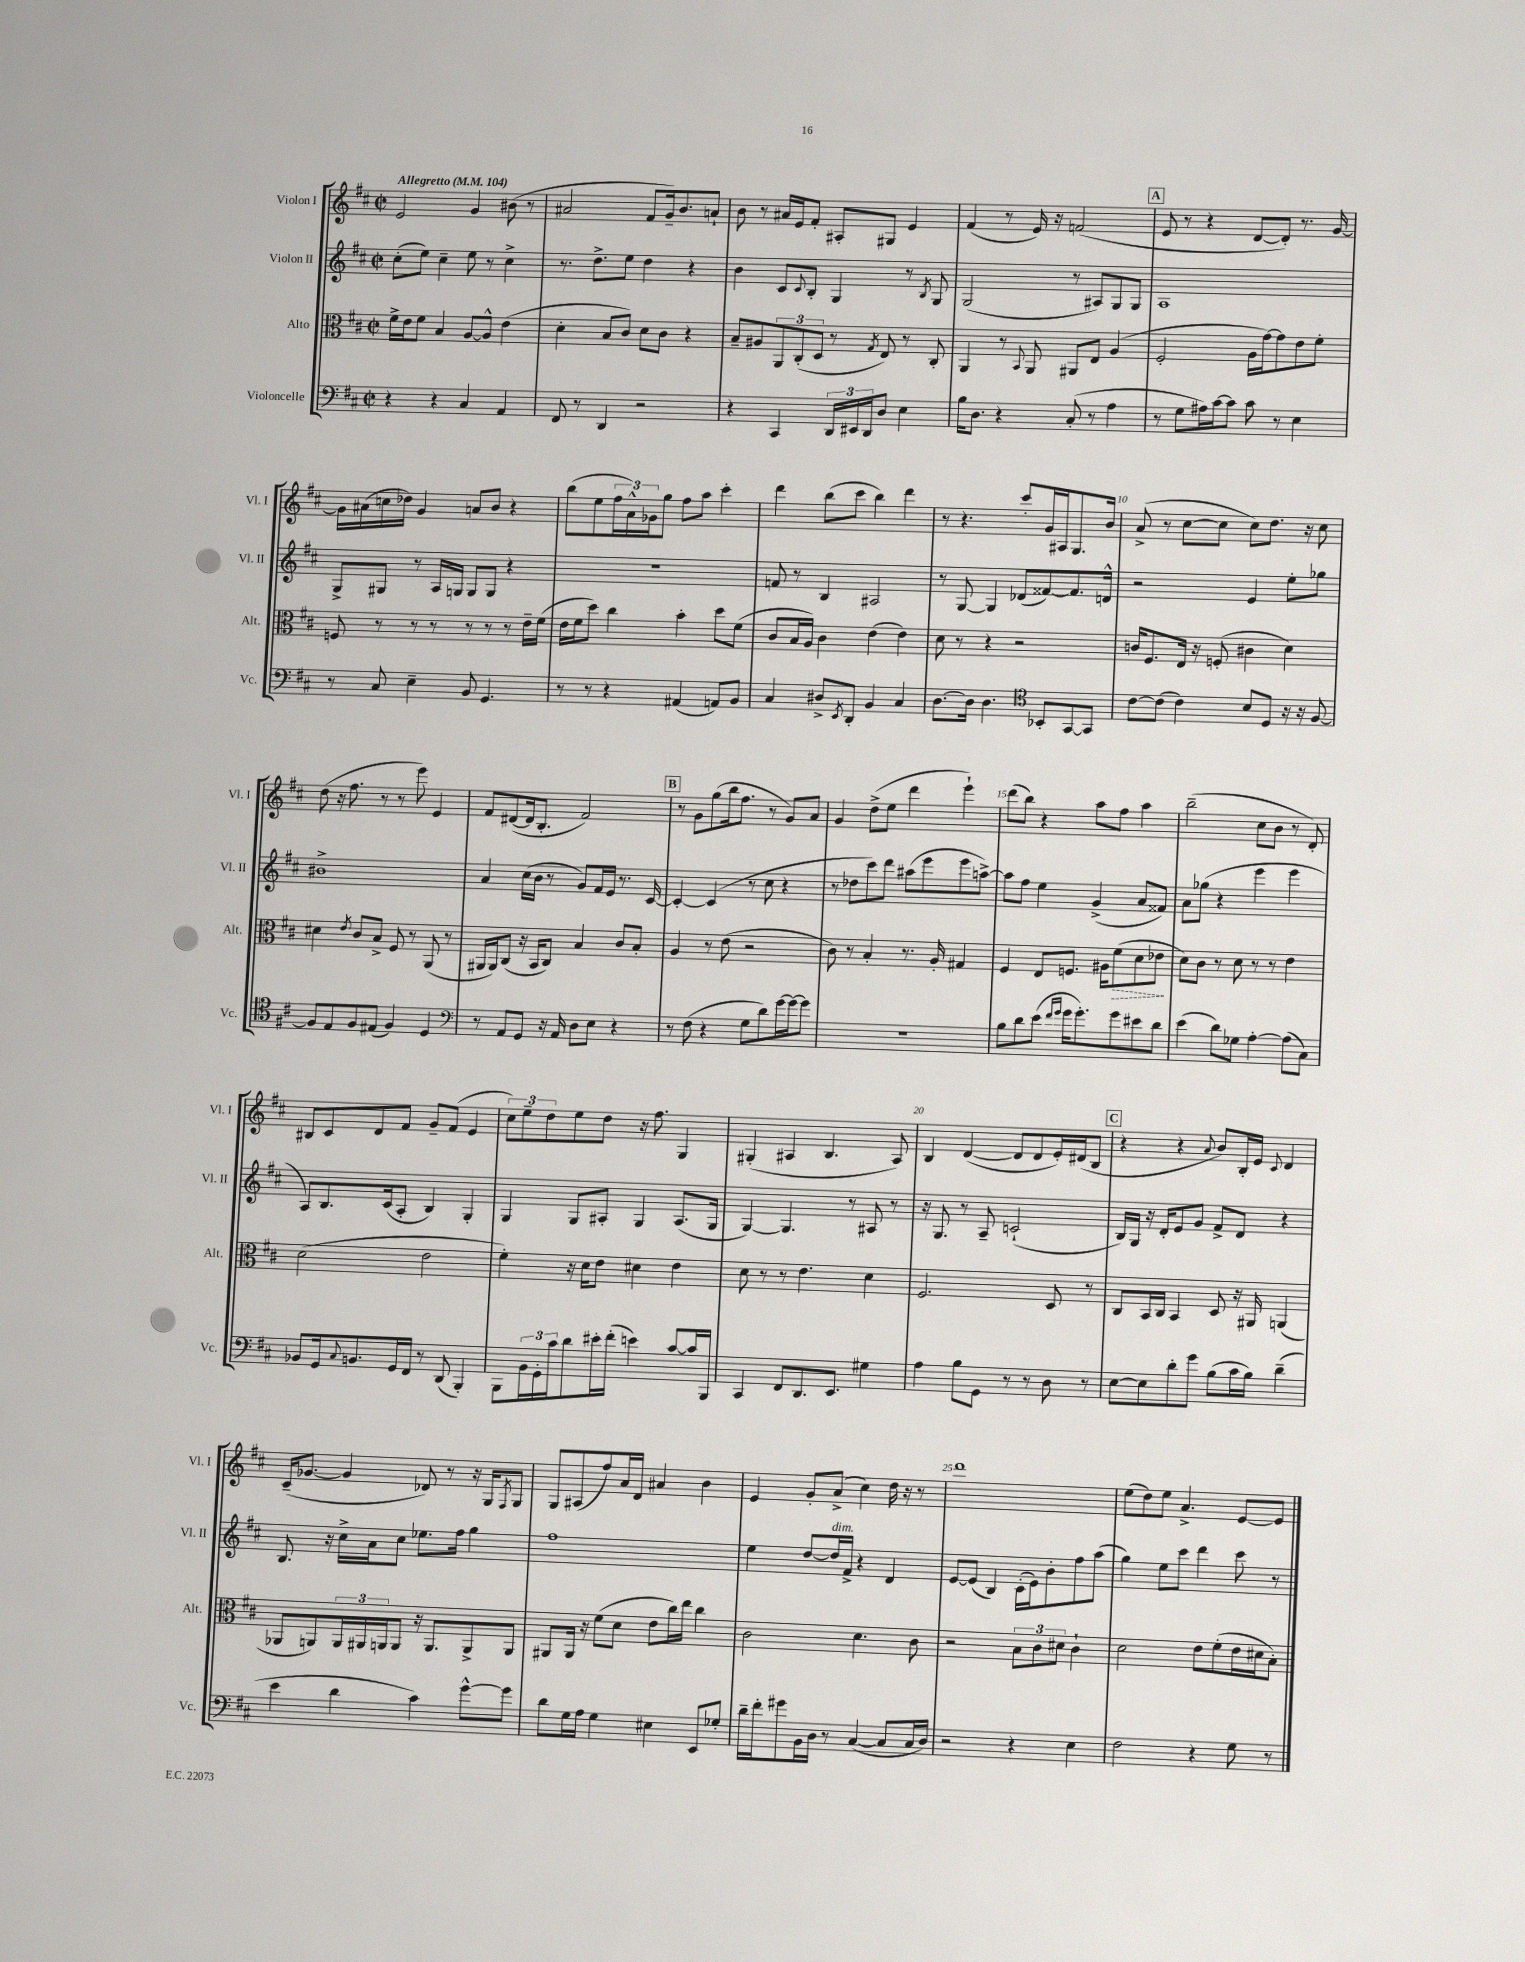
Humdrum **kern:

**kern	**kern	**kern	**kern
*staff4	*staff3	*staff2	*staff1
*clefF4	*clefC3	*clefG2	*clefG2
*k[f#c#]	*k[f#c#]	*k[f#c#]	*k[f#c#]
*M2/2	*M2/2	*M2/2	*M2/2
*met(c|)	*met(c|)	*met(c|)	*met(c|)
*MM104	*MM104	*MM104	*MM104
4r	16f#^	(8cc#'	2e
.	16e	.	.
.	8f#	8ee)	.
4r	4B	4cc#~	.
4C#	[8A	8ee	4g
.	8A^^]	8r	.
4AA	(4e	4cc#^	(8b#
.	.	.	8r
=	=	=	=
8FF#	4d'	8.r	2a#
8r	.	.	.
.	.	8.dd^	.
4DD	8B	.	.
.	8c#)	8ee	.
2r	8d	4dd	8f#
.	8c#	.	16g~)
.	.	.	8.b
.	4r	4r	.
.	.	.	8a`
=	=	=	=
4r	8B~	4b	8b
.	8A#	.	8r
4CC#	12AA	8c#	16a#
.	.	.	16e
.	(12C#'	.	.
.	.	8qqc#	.
.	.	8B'	8f#'
.	12D	.	.
24DD	8r	4G	8A#'
24EE#	.	.	.
24DD	.	.	.
.	8qG	.	.
8D	8E)	.	8G#
4E	8r	8r	4e
.	.	8qB	.
.	8C#'	8G	.
=	=	=	=
16B	4AA	(2G	(4f#
8.D	.	.	.
4r	8r	.	8r
.	8qqBB	.	.
.	8AA	.	16e)
.	.	.	16r
(8C#'	8AA#	8r	(2f
8r	8E	8A#)	.
4A	(4A	8G	.
.	.	8G	.
=	=	=	=
8r	2F#'	1A	8e
8G	.	.	8r
16A#)	.	.	4r
[16c#	.	.	.
8c#]	.	.	.
8c#	16A	.	[8d
.	[16g)	.	.
8r	8g]	.	8d'])
4E	8e	.	8.r
.	8f#'	.	.
.	.	.	[16g
=	=	=	=
8r	8F	8G^	16g]
.	.	.	(16a#
8C#	8r	8G#	16cc
.	.	.	16dd-)
4E~	8r	8r	4g
.	8r	16A	.
.	.	16G	.
8BB	8r	8G	8a
4.GG	8r	8G	8b
.	8r	4r	4r
.	16e~	.	.
.	(16f#	.	.
=	=	=	=
8r	16e	1r	(8bb
.	16f#	.	.
8r	8dd)	.	8ee
4r	4cc#	.	24ff#
.	.	.	24a^^)
.	.	.	24g-
.	.	.	8gg
(4AA#	4b'	.	8ff#
.	.	.	8aa
8AA)	8dd	.	4ccc#'
8BB	(8f#	.	.
=	=	=	=
4C#	8c#	8f	4ddd
.	16B	8r	.
.	16A)	.	.
8D#^	4c#	4B	(8bb
8qEE	.	.	.
8DD'	.	.	8ccc#
4BB	(4e	2A#	4bb)
4C#	4e)	.	4ddd
=	=	=	=
[8.D	8d	8r	8r
.	8r	[8G	4.r
16D]	.	.	.
4.D	4r	4G]	.
.	2r	(8d-	8ccc#'
*clefC4	*	*	*
8BB-'	.	[8f##)	16g
.	.	.	16A#
[8GG	.	8.f##]	8.G
8GG]	.	.	.
.	.	16d^^	16b
=	=	=	=
[8c#	16c	2r	(8a^
.	8.F#	.	.
(8c#]	.	.	8r
4c#)	16E	.	[8cc#
.	16r	.	.
.	(8F'	.	8cc#]
8B	4c#	4e	8cc#)
8D	.	.	8.dd
16r	4d)	8ee'	.
16r	.	.	16r
[8F#	.	8gg-	8cc#
=	=	=	=
8F#]	4d#	1b#^	(8dd
8E	.	.	16r
.	.	.	8.ff#
.	8qe	.	.
8F#	8c#	.	.
(8E#	8B^	.	8r
4F#)	8F#	.	8r
.	8r	.	8eee)
4D	(8AA	.	4e
.	8r	.	.
=	=	=	=
*clefF4	*	*	*
8r	16AA#	4a	8f#
.	16AA#)	.	.
8AA	(8C#	.	([8d#
8GG	16r	(16cc#	16d#]
.	16BB	16b	8.B'
16r	8C#)	8r	.
16AA	.	.	.
8D	4B	8g)	2f#)
8E	.	16f#	.
.	.	16e	.
4r	8c#	8.r	.
.	8B'	.	.
.	.	[16c#	.
=	=	=	=
8r	4A	4c#'_	8r
(8F#	.	.	8g
4r	8r	(4c#]	(8gg
.	(8e	.	16bb
.	.	.	8.ff#
8G	2r	8r	.
8d)	.	8cc#	8r
[16g	.	4r	8g)
16g_	.	.	.
8g]	.	.	8a
=	=	=	=
1r	8c#)	8r	4g
.	8r	8dd-	.
.	4B'	8ccc#)	(8dd^
.	.	8ddd	8ee
.	8.r	(8aa#	4ddd
.	.	8eee	.
.	16A'	.	.
.	4G#	8eee	4eee`)
.	.	[8aa^)	.
=	=	=	=
8B	4F#	8aa]	(8ddd
8d	.	8ff#	8bb)
(8e	8E	4ee	4r
16qqf#	.	.	.
16qqg	.	.	.
16g	8.F	.	.
8.g')	.	.	.
.	.	(4g^	8aa
.	16A#	.	.
8g	(8f#	.	8ff#
8e#	8d	8a	4aa
8d	8e-	8f##)	.
=	=	=	=
(4e	8d)	8a	(2bb~
.	8c#	(8gg-	.
8d)	8r	4r	.
8G-	8d	.	.
[4A'	8r	4eee	8cc#
.	8r	.	8b
(8A]	4e	4eee	8r
8C#)	.	.	8d')
=	=	=	=
8BB-	(2d	8A)	8B#
16GG	.	8.B	8c#
8qqC#	.	.	.
8.BB	.	.	.
.	.	.	8d
.	.	(16c#	.
16GG	.	8A'	8f#
16FF#	.	.	.
8r	2e	4B)	8g~
(8DD	.	.	(8f#
4BBB')	.	4G'	4e
=	=	=	=
8BBB	4f#')	4G	12cc#)
.	.	.	12ee~
24BB	.	.	.
24GG'	.	.	12dd
24c#	.	.	.
8d	16r	8G	8ee
.	16d	.	.
16e#'	8e	8A#'	8dd
(16f#'	.	.	.
4e)	4d#	4G	16r
.	.	.	8.ff#
[8c#	4e	(8.A#	4G
16c#]	.	.	.
16BBB	.	16G	.
=	=	=	=
4CC#	8d	[4G)	(4G#'
.	8r	.	.
8FF#	8r	4.G]	4A#
8.DD	4.e	.	.
.	.	.	4.B
8.EE	.	.	.
.	.	8r	.
4G#	4d	8A#	.
.	.	8r	8A#)
=	=	=	=
4A	2.F#	16r	4B
.	.	8.G	.
8B	.	8r	([4d
8GG	.	8A~	.
8r	.	(2c`	8d]
8r	.	.	8d
8D	8D	.	16e')
.	.	.	(16d#
8r	8r	.	8B
=	=	=	=
[8E	8C#	16B)	4r
.	.	16G	.
8E]	16BB	16r	.
.	16C#	16d'	.
8d'	4BB	8e	4r
8g	.	8g	.
.	.	.	8qqa
(8B	8D	8f#^	8b)
16c#	16r	8d	16B'
16B)	16AA#	.	16e
.	.	.	8qqc#
(4d~	(4AA	4r	4d
=	=	=	=
4e	8AA-	8.B	(16c#~
.	.	.	[8.g-
.	8AA)	.	.
.	.	16r	.
4d	24AA	16cc#^	4g-]
.	24AA#	.	.
.	.	16a	.
.	24AA	.	.
.	8AA	8cc#	.
4c#)	16r	8.ee-	8d-)
.	8.AA	.	.
.	.	.	8r
.	.	16ff#	.
[8g^^	8AA^	4gg	16r
.	.	.	16G
.	.	.	8qF#
8g]	8AA	.	8G
=	=	=	=
8d	8AA#	1ff#	8G
16G	16AA#	.	(8A#
16A	16r	.	.
4G	(8f#	.	8ff#)
.	8d	.	16a
.	.	.	16d
4E#	8e	.	4a#
.	16cc#)	.	.
.	16ee	.	.
8EE	4cc#	.	4b
8G-'	.	.	.
=	=	=	=
16d~	2c#	4ee	4e
16f#'	.	.	.
8g#	.	.	.
16BB	.	[8dd	8g'
16D	.	.	.
8r	.	16dd]	(8a^
.	.	16f#^	.
([4C#	4.d	4r	4cc#)
8C#]	.	4d	16dd
.	.	.	16r
16C#	8c#	.	8r
16D)	.	.	.
=	=	=	=
2r	2r	[8e	1ddd
.	.	(8e]	.
.	.	4B)	.
4r	12B	(16c#'	.
.	.	16e)	.
.	12c#	.	.
.	.	8b'	.
.	12d#	.	.
4E	4c#`	8ff#	.
.	.	(8aa	.
=	=	=	=
2F#	2d	4gg)	(8ee
.	.	.	8dd)
.	.	8ee	8ee
.	.	8ccc#	4.a^
4r	8e	4ddd	.
.	(8f#'	.	.
8G	16e	8ccc#	[8e
.	16d#	.	.
8r	8B')	8r	8e]
==	==	==	==
*-	*-	*-	*-
